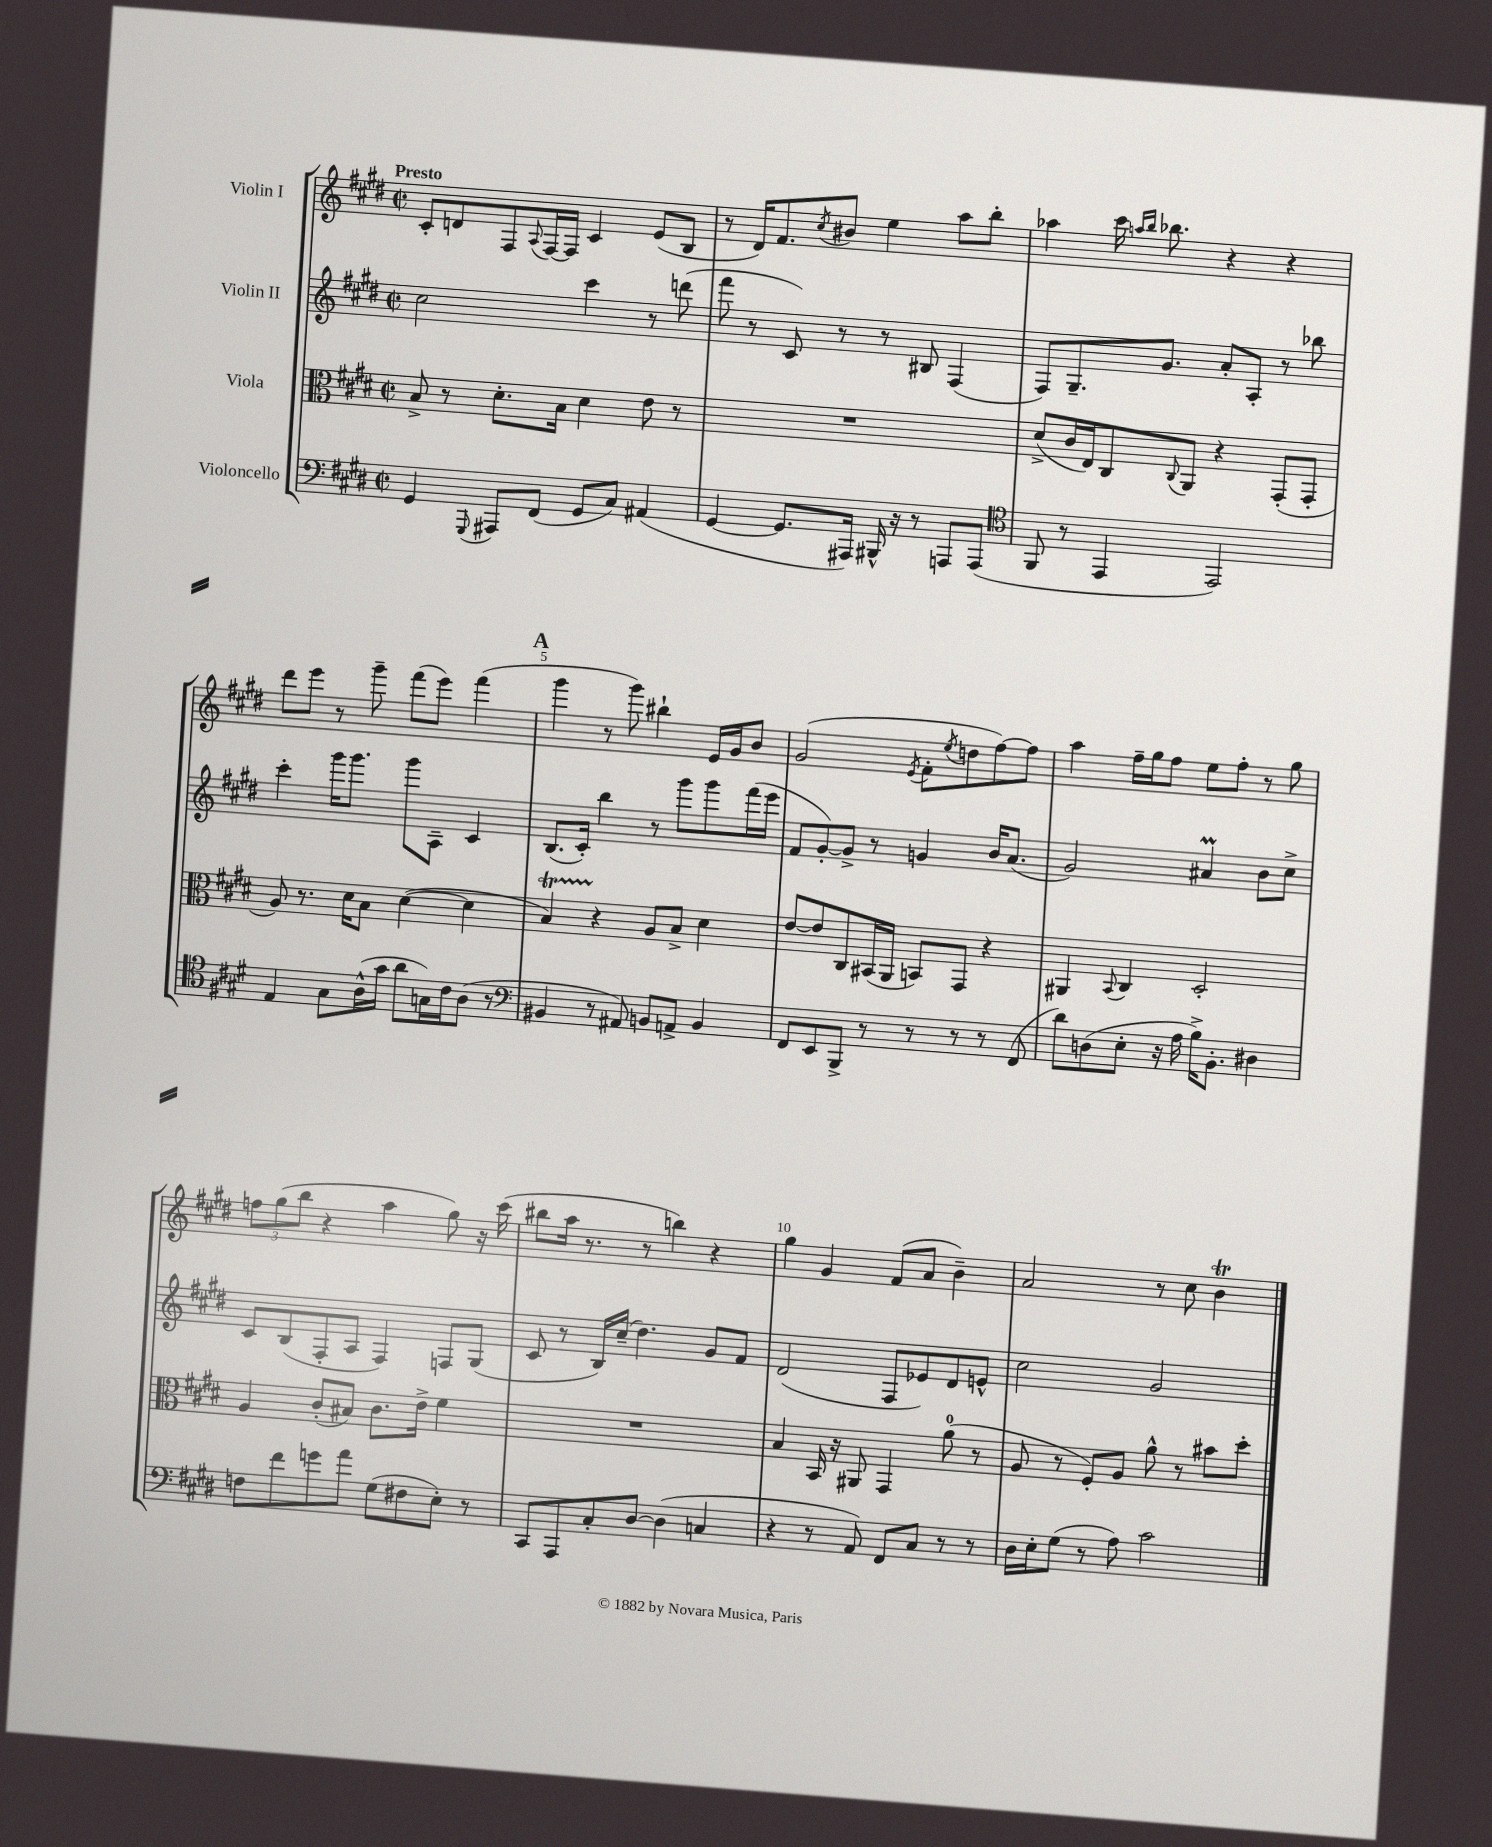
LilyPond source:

<<
\new StaffGroup <<
\new Staff = "s0" \with { instrumentName = "Violin I" } {
    \clef treble \key e \major \defaultTimeSignature \time 2/2 \tempo "Presto"
    cis'8-. d'8 fis8 \appoggiatura { a8 } fis16~ fis16 cis'4 e'8( b8 |
    r8 dis'16) fis'8. \acciaccatura { cis''8 } bis'8 e''4 a''8 b''8-. |
    aes''4 cis'''16 \grace { a''16 b''16 } bes''8. r4 r4 |
    dis'''8 e'''8 r8 gis'''8-- fis'''8( e'''8) fis'''4( |
    \mark \markup { \bold "A" } gis'''4 r8 gis'''8) bis''4-! e'16 gis'16 b'8 |
    gis'2( \acciaccatura { e'8 } fis'8-. \acciaccatura { e''8 } d''8 fis''8~) fis''8 |
    a''4 fis''16-- gis''16 fis''8 e''8 fis''8-. r8 gis''8 |
    \tuplet 3/2 { f''8 gis''8( b''8 } r4 a''4 gis''8) r16 cis'''16( |
    bis''8 a''16 r8. r8 b''4) r4 |
    gis''4 gis'4 fis'8( a'8 b'4--) |
    a'2 r8 cis''8 b'4\trill \bar "|." |
}
\new Staff = "s1" \with { instrumentName = "Violin II" } {
    \clef treble \key e \major \defaultTimeSignature \time 2/2
    cis''2 cis'''4 r8 d'''8( |
    fis'''8 r8 cis'8) r8 r8 bis8 fis4( |
    fis8) gis8.-- gis'8. a'8-. a8-. r8 bes''8 |
    cis'''4-. gis'''16 gis'''8. gis'''8 a8-- cis'4 |
    \mark \markup { \bold "A" } b8.( cis'16-.) b''4 r8 gis'''8 gis'''8 fis'''16( e'''16 |
    fis'8 gis'8~-.) gis'8-> r8 g'4 b'16 a'8.( |
    gis'2) ais'4\prall b'8 cis''8-> |
    cis'8 b8( fis8-. a8 fis4) f8 gis8( |
    cis'8 r8 b16) cis''16--( dis''4.) gis'8 fis'8 |
    dis'2( fis8 ees'8) dis'8 e'8-^ |
    cis''2 gis'2 \bar "|." |
}
\new Staff = "s2" \with { instrumentName = "Viola" } {
    \clef alto \key e \major \defaultTimeSignature \time 2/2
    b8-> r8 dis'8.-. b16 dis'4 e'8 r8 |
    R1 |
    dis'8->( cis'16 e16) cis8 \appoggiatura { cis8 } a,8 r4 gis,8-.( gis,8-. |
    a8) r8. dis'16 b8 dis'4~( dis'4 |
    \mark \markup { \bold "A" } b4\startTrillSpan) r4\stopTrillSpan a8 b8-> dis'4 |
    e'8~ e'8 cis8 bis,16( a,16 b,8) gis,8 r4 |
    ais,4 \appoggiatura { b,8 } cis4 dis2-. |
    a4 cis'8-.( bis8) cis'8. e'16-> fis'4 |
    R1 |
    b4 b,16 r16 ais,8 gis,4 a'8-0( r8 |
    a8 r8 fis8-.) a8 a'8-^ r8 bis'8 dis''8-. \bar "|." |
}
\new Staff = "s3" \with { instrumentName = "Violoncello" } {
    \clef bass \key e \major \defaultTimeSignature \time 2/2
    gis,4 \appoggiatura { gis,,8 } ais,,8 fis,8( gis,8 cis8) ais,4( |
    gis,4~ gis,8. ais,,16) bis,,16-^ r16 r8 a,,8 a,,8( |
    \clef tenor fis,8 r8 e,4 e,2) |
    e4 gis8 a16-^( gis'16 a'8 g16) cis'16 a8( r8 |
    \mark \markup { \bold "A" } \clef bass bis,4 r8 ais,8) b,8 a,8-> b,4 |
    fis,8 e,8 b,,8-> r8 r8 r8 r8 fis,8( |
    dis'8) d8( e8-. r16 a16 b16->) b,8.-. dis4 |
    f8 fis'8 g'8 a'8 gis8( fis8 e8-.) r8 |
    cis,8 a,,8 cis8-. dis8~ dis4( c4 |
    r4 r8 a,8) fis,8 cis8 r8 r8 |
    dis16 e16-. gis8( r8 a8) cis'2 \bar "|." |
}
>>
>>
\layout { \context { \Score \override BarNumber.break-visibility = ##(#f #t #t) barNumberVisibility = #(every-nth-bar-number-visible 5) } }
